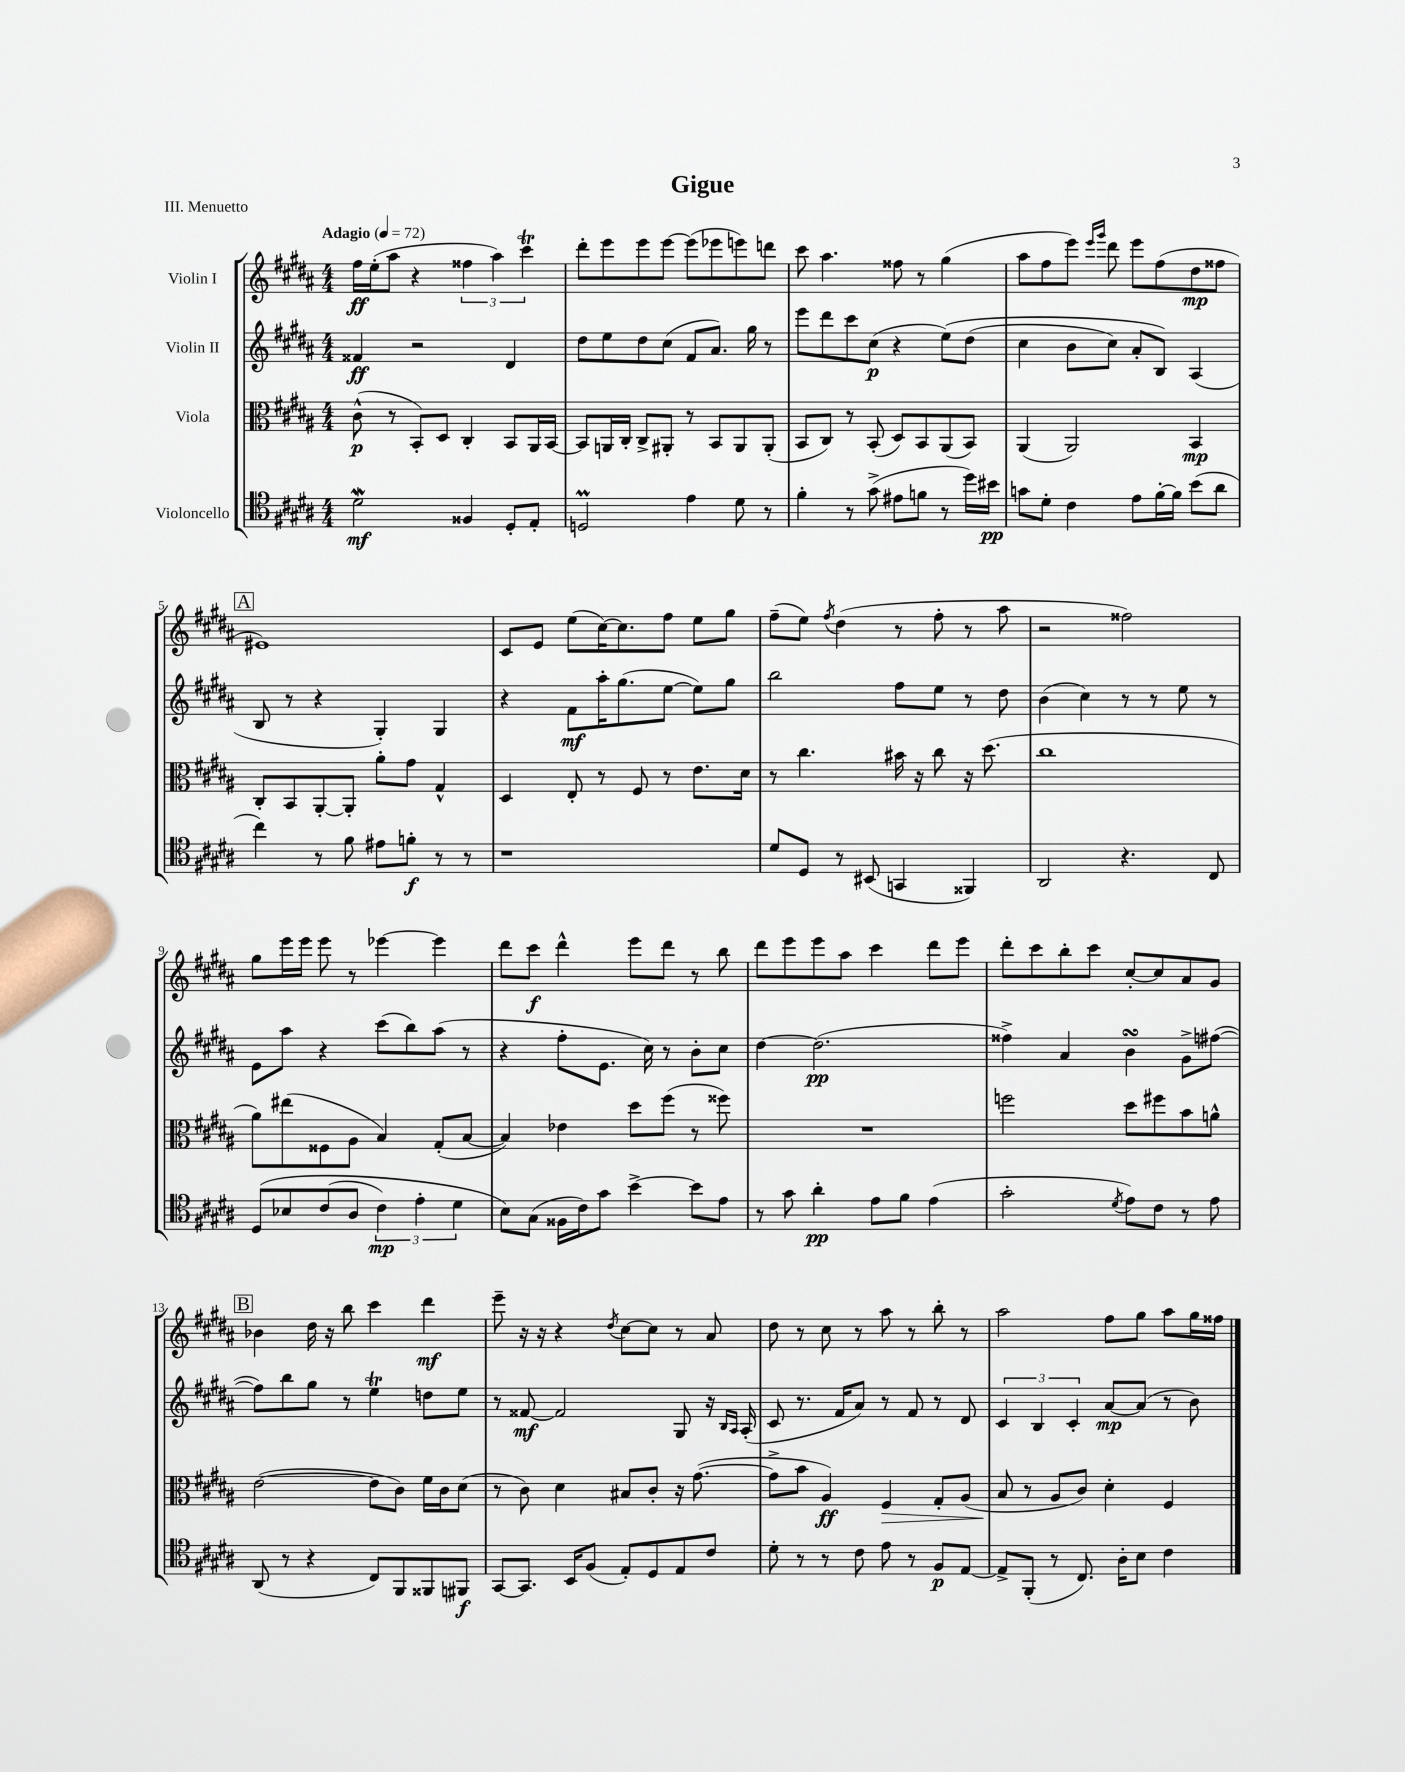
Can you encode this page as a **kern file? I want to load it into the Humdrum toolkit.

**kern	**kern	**kern	**kern
*staff4	*staff3	*staff2	*staff1
*clefC4	*clefC3	*clefG2	*clefG2
*k[f#c#g#d#a#]	*k[f#c#g#d#a#]	*k[f#c#g#d#a#]	*k[f#c#g#d#a#]
*M4/4	*M4/4	*M4/4	*M4/4
*MM72	*MM72	*MM72	*MM72
2d#	(8c#^^	4f##	16ff#
.	.	.	(16ee'
.	8r	.	8aa#
.	8BB')	2r	4r
.	8D#	.	.
4F##	4C#'	.	6ff##
.	.	.	6aa#)
8D#'	8BB	4d#	.
.	.	.	6ccc#
8E'	16AA#	.	.
.	[16BB	.	.
=	=	=	=
2D	8BB]	8dd#	8ddd#'
.	16AA	8ee	8eee
.	16C#'	.	.
.	8C#^	8dd#	8eee
.	8AA#'	(8cc#	[8eee
4e	8r	8f#	(8eee]
.	8BB	8.a#)	8eee-
8d#	8AA#	.	8eee)
.	.	16gg#	.
8r	(8AA#'	8r	8ddd
=	=	=	=
4f#'	8BB	8eee	8ccc#
.	8C#)	8ddd#	4.aa#
8r	8r	8ccc#	.
(8g#^	(8BB'	(8cc#	.
8e#	8D#)	4r	8ff##
8f	8BB	.	8r
8r	(8AA#	&(8ee)	(4gg#
16dd#)	8BB)	(8dd#	.
16b#	.	.	.
=	=	=	=
8g	(4AA#	4cc#	8aa#
8d#'	.	.	8ff#
4c#	2AA#)	8b	8eee)
.	.	.	16qqeee
.	.	.	16qqggg#
.	.	8cc#)	8ddd#
8e	.	8a#'	8eee
[16f#'	.	8B&)	(8ff#
16f#]	.	.	.
(8b	4BB	(4A#	8dd#
8a#	.	.	8ff##
=	=	=	=
4cc#)	8C#'	8B	1e#)
.	8BB	8r	.
8r	[8AA#'	4r	.
8f#	8AA#']	.	.
8e#	8a#'	4G#')	.
8f'	8g#	.	.
8r	4G#^^	4G#	.
8r	.	.	.
=	=	=	=
1r	4D#	4r	8c#
.	.	.	8e
.	8E'	8f#	(8ee
.	8r	16aa#'	[16cc#)
.	.	(8.gg#	8.cc#]
.	8F#	.	.
.	8r	[8ee	8ff#
.	8.e	8ee])	8ee
.	.	8gg#	8gg#
.	16d#	.	.
=	=	=	=
8d#	8r	2bb	(8ff#~
8D#	4.cc#	.	8ee)
.	.	.	8qff#
8r	.	.	(4dd#
(8BB#	.	.	.
4GG	16b#	8ff#	8r
.	16r	.	.
.	8cc#	8ee	8ff#'
4FF##)	16r	8r	8r
.	(8.dd#	.	.
.	.	8dd#	8aa#
=	=	=	=
2AA#	1cc#	(4b	2r
.	.	4cc#)	.
4.r	.	8r	2ff##)
.	.	8r	.
.	.	8ee	.
8C#	.	8r	.
=	=	=	=
&(8D#	8a#)	8e	8gg#
8B-	(8ee#	8aa#	16eee
.	.	.	16eee
(8c#	8F##	4r	8eee
8A#	8A#	.	8r
6c#)	4B)	(8ccc#	[4eee-
.	.	8bb)	.
6e'	.	.	.
.	(8G#'	(8aa#	4eee-]
6d#	.	.	.
.	[8B	8r	.
=	=	=	=
8B&)	4B])	4r	8ddd#
(8G#	.	.	8ccc#
16F##	4e-	8ff#'	4ddd#^^
16c#)	.	.	.
8g#	.	8.e	.
[4b^	8dd#	.	8eee
.	.	16cc#)	.
.	(8ff#	8r	8ddd#
8b]	8r	8b'	8r
8e	8ff##)	8cc#	8bb
=	=	=	=
8r	1r	[4dd#	8ddd#
8g#	.	.	8eee
4a#'	.	(2.dd#]	8eee
.	.	.	8aa#
8e	.	.	4ccc#
8f#	.	.	.
(4e	.	.	8ddd#
.	.	.	8eee
=	=	=	=
2g#'	2ff	4ff##^)	8ddd#'
.	.	.	8ccc#
.	.	4a#	8bb'
.	.	.	8ccc#
8qd#	.	.	.
8e)	8dd#	4b	[8cc#'
8c#	8ff#	.	8cc#]
8r	8b	8g#^	8a#
8e	8a^^	([8ff#	8g#
=	=	=	=
(8AA#	([2e	8ff#])	4b-
8r	.	8bb	.
4r	.	8gg#	16dd#
.	.	.	16r
.	.	8r	8bb
8C#)	8e]	4ee	4ccc#
8FF#	8c#)	.	.
8FF##	16f#	8dd	4ddd#
.	16c#	.	.
8FF#	(8d#	8ee	.
=	=	=	=
[8GG#	8r	8r	8eee~
8.GG#]	8c#)	[8f##	16r
.	.	.	16r
.	4d#	2f##]	4r
16BB	.	.	.
(8F#	.	.	.
.	.	.	8qdd#
8E')	8B#	.	[8cc#
8D#	8c#'	.	8cc#]
8E	16r	8G#	8r
.	([8.g#	.	.
8c#	.	16r	8a#
.	.	16qqB	.
.	.	16qqA#	.
.	.	(16A#'	.
=	=	=	=
8d#'	8g#^]	8c#	8dd#
8r	8b	8.r	8r
8r	4A#)	.	8cc#
.	.	16f#	.
8c#	.	8a#)	8r
8e	4F#	8r	8aa#
8r	.	8f#	8r
8F#	8G#'	8r	8bb'
[8E	(8A#	8d#	8r
=	=	=	=
8E^]	8B	6c#	2aa#
(8FF#'	8r	.	.
.	.	6B	.
8r	8A#	.	.
.	.	6c#'	.
8.C#)	8c#)	.	.
.	4d#'	[8a#	8ff#
16A#'	.	.	.
8B	.	(8a#]	8gg#
4c#	4F#	8r	8aa#
.	.	8b)	16gg#
.	.	.	16ff##
==	==	==	==
*-	*-	*-	*-
